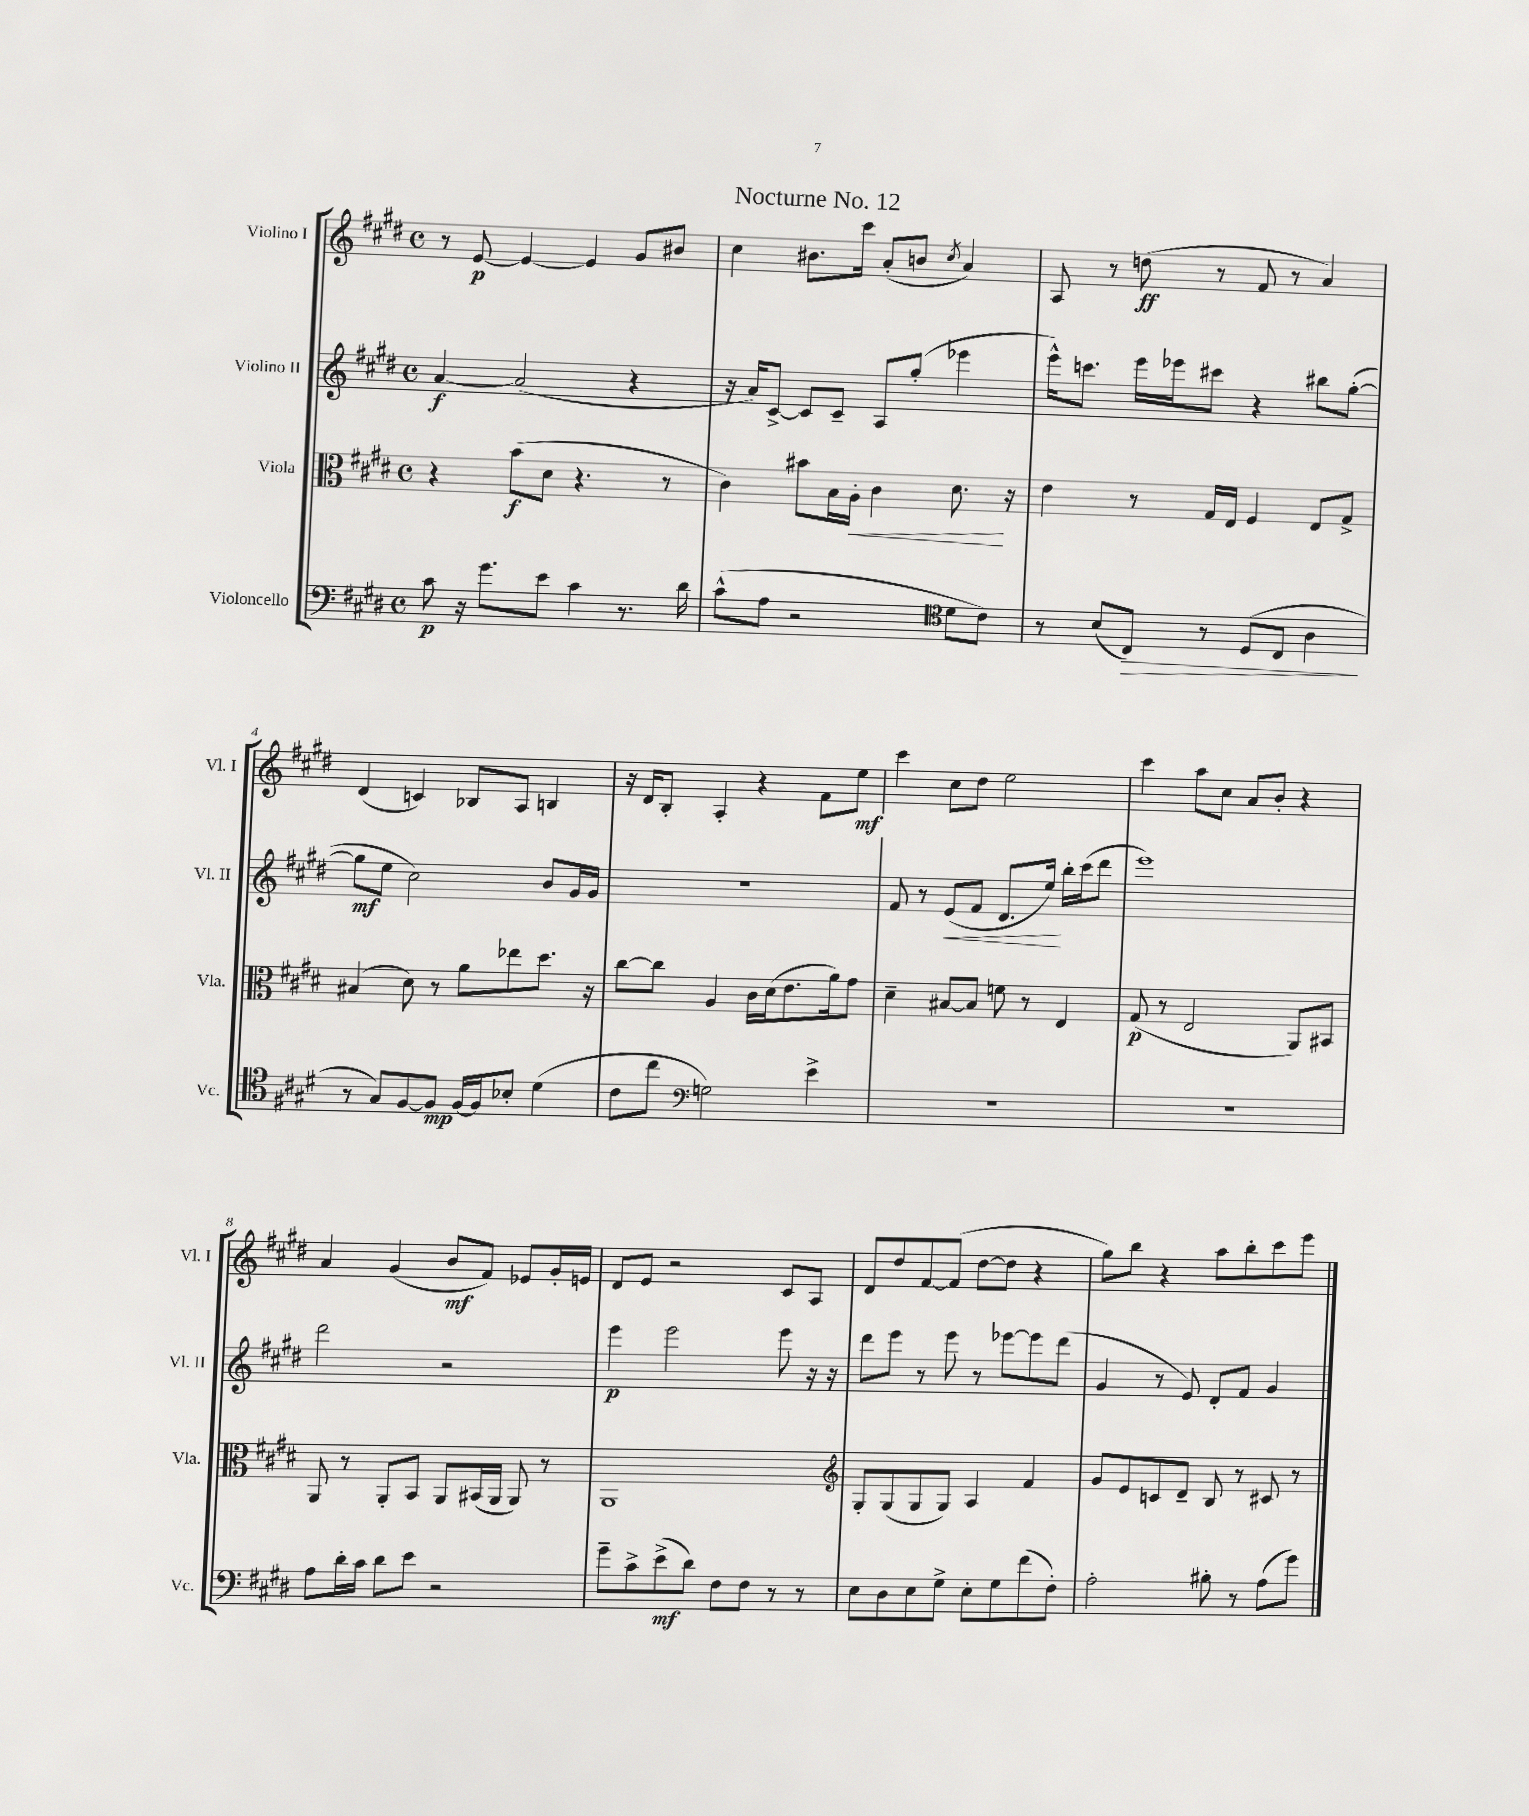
\header { title = "Nocturne No. 12" }
<<
\new StaffGroup <<
\new Staff = "s0" \with { instrumentName = "Violino I" shortInstrumentName = "Vl. I" } {
    \clef treble \key e \major \defaultTimeSignature \time 4/4
    r8 e'8~\p e'4~ e'4 gis'8 bis'8 |
    cis''4 bis'8. cis'''16 a'8-.( b'8 \acciaccatura { cis''8 } a'4) |
    a8 r8 d''8\ff( r8 fis'8 r8 a'4) |
    dis'4( c'4) bes8 a8 b4 |
    r16 dis'16 b8-. a4-. r4 fis'8 e''8\mf |
    cis'''4 cis''8 dis''8 e''2 |
    cis'''4 a''8 cis''8 a'8 b'8-. r4 |
    a'4 gis'4( b'8\mf fis'8) ees'8 gis'16-. e'16 |
    dis'8 e'8 r2 cis'8 a8 |
    dis'8 dis''8 fis'8~ fis'8( dis''8~ dis''8 r4 |
    gis''8) b''8 r4 a''8 b''8-. cis'''8 e'''8 \bar "|." |
}
\new Staff = "s1" \with { instrumentName = "Violino II" shortInstrumentName = "Vl. II" } {
    \clef treble \key e \major \defaultTimeSignature \time 4/4
    a'4~\f a'2( r4 |
    r16 a'16) cis'8~-> cis'8 cis'8-- a8 gis''8-.( ees'''4 |
    e'''16-^) c'''8. e'''16 ees'''16 cis'''8 r4 bis''8 gis''8~-.( |
    gis''8\mf e''8 cis''2) b'8 gis'16 gis'16 |
    R1 |
    fis'8 r8 e'8\<( fis'8 dis'8. e''16\!) b''16-. cis'''16( dis'''8 |
    e'''1) |
    dis'''2 r2 |
    e'''4\p e'''2 e'''8 r16 r16 |
    dis'''8 e'''8 r8 e'''8 r8 ees'''8~ ees'''8 dis'''8( |
    gis'4 r8 e'8) dis'8-. fis'8 gis'4 \bar "|." |
}
\new Staff = "s2" \with { instrumentName = "Viola" shortInstrumentName = "Vla." } {
    \clef alto \key e \major \defaultTimeSignature \time 4/4
    r4 b'8\f( dis'8 r4. r8 |
    cis'4) bis'8 b16 a16-.\< cis'4 dis'8.\! r16 |
    e'4 r8 gis16 e16 fis4 e8 gis8-> |
    bis4( dis'8) r8 a'8 ees''8 dis''8. r16 |
    cis''8~ cis''8 a4 cis'16 dis'16( e'8. a'16) gis'8 |
    dis'4-- bis8~ bis8 f'8 r8 e4 |
    gis8\p( r8 e2 a,8) bis,8 |
    a,8 r8 a,8-. b,8 a,8 bis,16( a,16 a,8) r8 |
    a,1 |
    \clef treble gis8-. gis8( gis8 gis8) a4 fis'4 |
    gis'8 e'8 c'8 dis'8-- b8 r8 cis'8 r8 \bar "|." |
}
\new Staff = "s3" \with { instrumentName = "Violoncello" shortInstrumentName = "Vc." } {
    \clef bass \key e \major \defaultTimeSignature \time 4/4
    cis'8\p r16 gis'8. e'8 cis'4 r8. dis'16 |
    cis'8-^( a8 r2 \clef tenor dis'8 cis'8) |
    r8 b8( cis8\>) r8 dis8( cis8 a4\! |
    r8 gis8) fis8~ fis8\mp fis16~ fis16 bes8-. dis'4( |
    cis'8 cis''8 \clef bass g2) e'4-> |
    R1 |
    R1 |
    a8 dis'16-. cis'16 dis'8 e'8 r2 |
    gis'8-- cis'8-> e'8->\mf( dis'8) fis8 fis8 r8 r8 |
    e8 dis8 e8 gis8-> e8-. gis8 fis'8( fis8-.) |
    a2-. bis8-. r8 a8( gis'8) \bar "|." |
}
>>
>>
